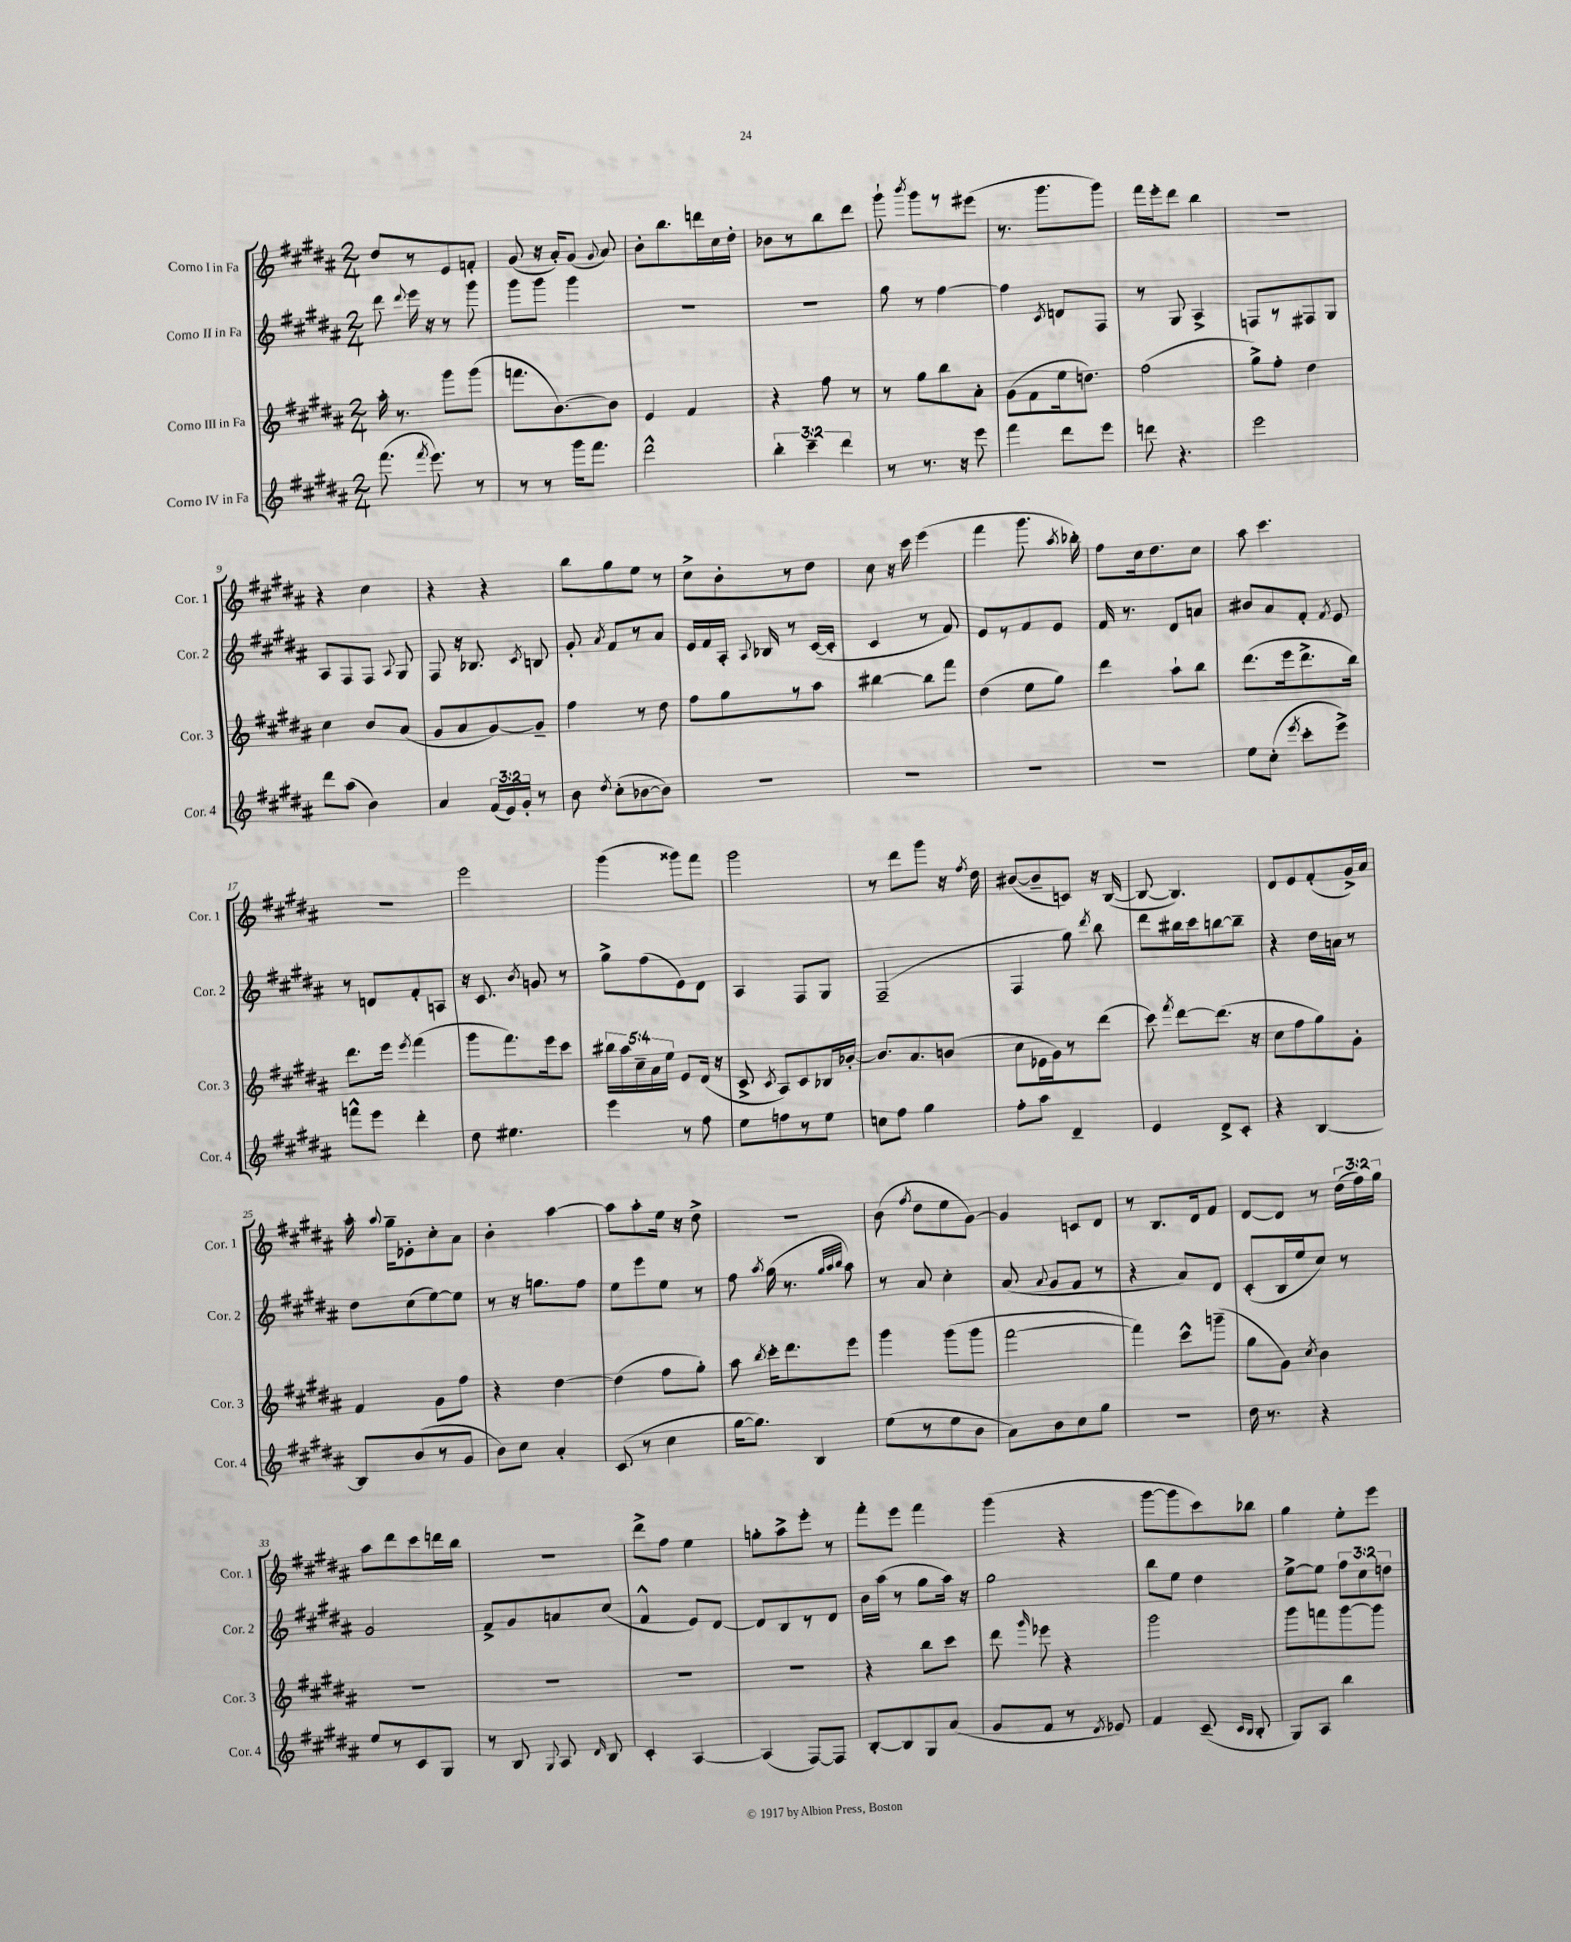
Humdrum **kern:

**kern	**kern	**kern	**kern
*staff4	*staff3	*staff2	*staff1
*clefG2	*clefG2	*clefG2	*clefG2
*k[f#c#g#d#a#]	*k[f#c#g#d#a#]	*k[f#c#g#d#a#]	*k[f#c#g#d#a#]
*M2/4	*M2/4	*M2/4	*M2/4
(8.fff#	16aa#'	8ddd#	8dd#
.	8.r	.	.
.	.	8qqddd#	.
.	.	16eee	8r
8qfff#	.	.	.
8.eee)	.	16r	.
.	8ggg#	8r	8e
8r	(8ggg#	8ggg#	8f'
=	=	=	=
8r	8.fff	8ggg#	(8g#
8r	.	8ggg#	16r
.	[8.b)	.	16a#')
16ggg#	.	4ggg#	(8g#
8.fff#	.	.	.
.	.	.	8qqg#
.	8b]	.	8a#)
=	=	=	=
2ddd#^^	4e	2r	8b'
.	.	.	8.bb
.	4f#	.	.
.	.	.	16ddd
.	.	.	16cc#
.	.	.	16dd#'
=	=	=	=
6bb'	4r	2r	8b-
.	.	.	8r
6ccc#~	.	.	.
.	8ff#	.	8bb
6ddd#	.	.	.
.	8r	.	8ddd#
=	=	=	=
8r	8r	8gg#	8ggg#`
.	.	.	8qbbb
8.r	8gg#	8r	8ggg#
.	8bb	[4ff#	8r
16r	.	.	.
8eee	8a#'	.	(8eee#
=	=	=	=
4fff#	(8g#	4ff#]	8.r
.	8f#	.	.
.	.	.	8.ggg#
.	.	8qc#	.
8ddd#	16ee	8d	.
.	8.dd)	.	.
8eee	.	8F#	8ggg#)
=	=	=	=
8ddd	(2ff#	8r	16fff#
.	.	.	16eee'
4.r	.	8G#	8ddd#
.	.	4A#^	4bb
=	=	=	=
2eee	8gg#^)	8F	2r
.	8ff#'	8r	.
.	4dd#	8F#	.
.	.	8G#	.
=	=	=	=
8ddd#	4cc#	8A#	4r
(8aa#	.	8F#	.
4b)	8b	8F#	4cc#
.	.	8qqA#	.
.	(8a#	8G#	.
=	=	=	=
4a#	8g#	8F#	4r
.	8a#	16r	.
.	.	8.B-	.
(24f#	[8g#)	.	4r
24e)	.	.	.
24g#'	.	.	.
.	.	8qc#	.
8r	8g#~]	8B	.
=	=	=	=
8b	4ff#	8g#'	8bb
8qdd#	.	8qa#	.
(8cc#'	.	8f#	8gg#
[8b-	8r	8r	8ee
8b-])	8dd#	8a#	8r
=	=	=	=
2r	8ff#	16e	8cc#^
.	.	16f#	.
.	8gg#	16A#'	8b'
.	.	8qqA#	.
.	.	16B-	.
.	8r	8r	8r
.	8aa#	([16c#	8dd#
.	.	16c#']	.
=	=	=	=
2r	[4bb#	4c#	8cc#
.	.	.	16r
.	.	.	16ccc#
.	8bb#]	8r	(4eee
.	8fff#	8f#)	.
=	=	=	=
2r	(4dd#	8e	4fff#
.	.	8r	.
.	8ee	8f#	8.ggg#
.	8gg#)	8e	.
.	.	.	8qaa#
.	.	.	16bb-')
=	=	=	=
2r	4ddd#	16f#	8ff#
.	.	8.r	.
.	.	.	16cc#
.	.	.	8.dd#
.	8aa#`	8d#	.
.	8bb	8a	8cc#
=	=	=	=
8ee	(8.ddd#	8b#	8aa#
(8cc#'	.	8a#	4.ccc#
.	16eee	.	.
8qeee	.	.	.
8ccc#'	8.ddd#^	8f#'	.
.	.	8qf#	.
8eee^)	.	8e	.
.	16bb)	.	.
=	=	=	=
8fff^^	8.ddd#	8r	2r
8eee	.	8d	.
.	16eee	.	.
.	8qeee	.	.
4ddd#'	(4fff#	8f#'	.
.	.	8A	.
=	=	=	=
8dd#	8ggg#	16r	2eee
.	.	8.c#	.
4.ee#	8.fff#)	.	.
.	.	8qb	.
.	.	8g	.
.	16eee	.	.
.	8ccc#	8r	.
=	=	=	=
4eee	20bb#	8gg#^	(4ggg#
.	20aa#	.	.
.	20cc#~	.	.
.	.	(8ff#	.
.	20a#	.	.
.	20ee	.	.
8r	8e	8e)	8ggg##)
8ff#	(16d#	8d#	8fff#
.	16r	.	.
=	=	=	=
8ee	8c#^	4A#	2ggg#
.	8qc#	.	.
8ff	8A#)	.	.
8r	8c#	8F#	.
8ee	16B-	8G#	.
.	[16b-'	.	.
=	=	=	=
8cc	8.b-]	(2F#~	8r
8ff#	.	.	8ddd#
.	8.a#	.	.
4gg#	.	.	8ggg#
.	(8b	.	16r
.	.	.	8qff#
.	.	.	16dd#
=	=	=	=
8ff#'	8cc#	4F#	([8b#
8aa#	16e-	.	8b#~]
.	16g#)	.	.
4d#~	8r	8gg#)	8c)
.	.	8qddd#	.
.	(8ddd#	8bb	16r
.	.	.	([16B
=	=	=	=
4e	8ccc#)	8ddd#	8B_
.	8qfff#	.	.
.	[8ddd#	16bb#	4.B])
.	.	16ccc#	.
8d#^	(8.ddd#]	[8bb	.
8c#'	.	8bb~]	.
.	16r	.	.
=	=	=	=
4r	8cc#	4r	8d#
.	8ff#	.	8e
[4B	8gg#)	16dd#	(8f#'
.	.	16a	.
.	8g#'	8r	16g#^)
.	.	.	16a#
=	=	=	=
8B]	4f#	8dd#	16aa#'
.	.	.	8qqaa#
.	.	.	16gg#~
(8b	.	(8cc#	8e-'
8r	8g#	[8ee)	8cc#'
8g#	8ff#	8ee]	8a#
=	=	=	=
8b)	4r	8r	4b'
8cc#	.	16r	.
.	.	8.gg	.
4a#'	[4dd#	.	[4aa#
.	.	8ff#	.
=	=	=	=
(8c#	(4dd#]	8ee	8aa#]
8r	.	8eee	8aa#'
4cc#	8ff#	8ee	16ee
.	.	.	16r
.	8gg#')	8r	8dd#^
=	=	=	=
[16gg#	8aa#	8ff#	2r
8.gg#])	.	.	.
.	8qbb	8qaa#	.
.	16ccc#'	(16gg#	.
.	8.ddd#	8.r	.
4B	.	.	.
.	.	32qqgg#	.
.	.	32qqaa#	.
.	.	32qqbb	.
.	8eee	8aa#)	.
=	=	=	=
(8ee	4ggg#	8r	(8b
.	.	.	8qff#
8r	.	8a#	8dd#
8ee	(8ggg#	4cc#'	8ee
8b	8ggg#	.	[8g#)
=	=	=	=
8a#)	[2fff#	(8a#	4g#]
.	.	8qqa#	.
8b	.	8g#	.
8cc#	.	8f#	8c
8gg#	.	8r	8d#
=	=	=	=
2r	4fff#])	4r	8r
.	.	.	8.B
.	8ccc#^^	8a#)	.
.	.	.	16d#
.	(8ggg~	8d#	8f#
=	=	=	=
16dd#	8gg#	(8c#'	[8d#
8.r	.	.	.
.	8g#)	16B	8d#]
.	.	16ee	.
.	8qcc#	.	.
4r	4b	8cc#)	8r
.	.	8r	(24dd#
.	.	.	24ff#)
.	.	.	24gg#
=	=	=	=
8ee	2r	2g#	8aa#
8r	.	.	8ddd#
8c#	.	.	8ccc#
8G#	.	.	16ddd
.	.	.	16bb
=	=	=	=
8r	2r	8f#^	2r
8B	.	8g#	.
8qqG#	.	.	.
8A#	.	8a	.
16qqd#	.	.	.
8B	.	(8cc#	.
=	=	=	=
4c#'	2r	4f#^^	8ddd#^
.	.	.	8ff#
[4A#	.	8e)	4ee
.	.	[8d#	.
=	=	=	=
(4A#]	2r	8d#]	8gg'
.	.	8B	8aa#^
[8F#)	.	8r	8eee'
8F#]	.	8d#	8r
=	=	=	=
[8B'	4r	16b	8fff#'
.	.	(16aa#	.
8B]	.	8r	8eee
8G#	8bb	8gg#	4fff#
(8a#	8ccc#	16aa#)	.
.	.	16r	.
=	=	=	=
8g#	8ddd#	2gg#	(4ggg#
.	16qqggg#	.	.
8f#	8eee-	.	.
8r	4r	.	4r
8qd#	.	.	.
8e-)	.	.	.
=	=	=	=
4f#	2ggg#	8bb	[8ggg#
.	.	8ee	8ggg#]
(8c#~	.	4dd#	8ccc#)
16qqc#	.	.	.
16qqB	.	.	.
8B'	.	.	8bb-
=	=	=	=
8G#)	8ggg#	[8ee^	4gg#
8A#	8fff	8ee]	.
4bb	[8ggg#	12ff#	8ee'
.	.	12cc#	.
.	8ggg#]	.	8eee
.	.	12dd	.
==	==	==	==
*-	*-	*-	*-
